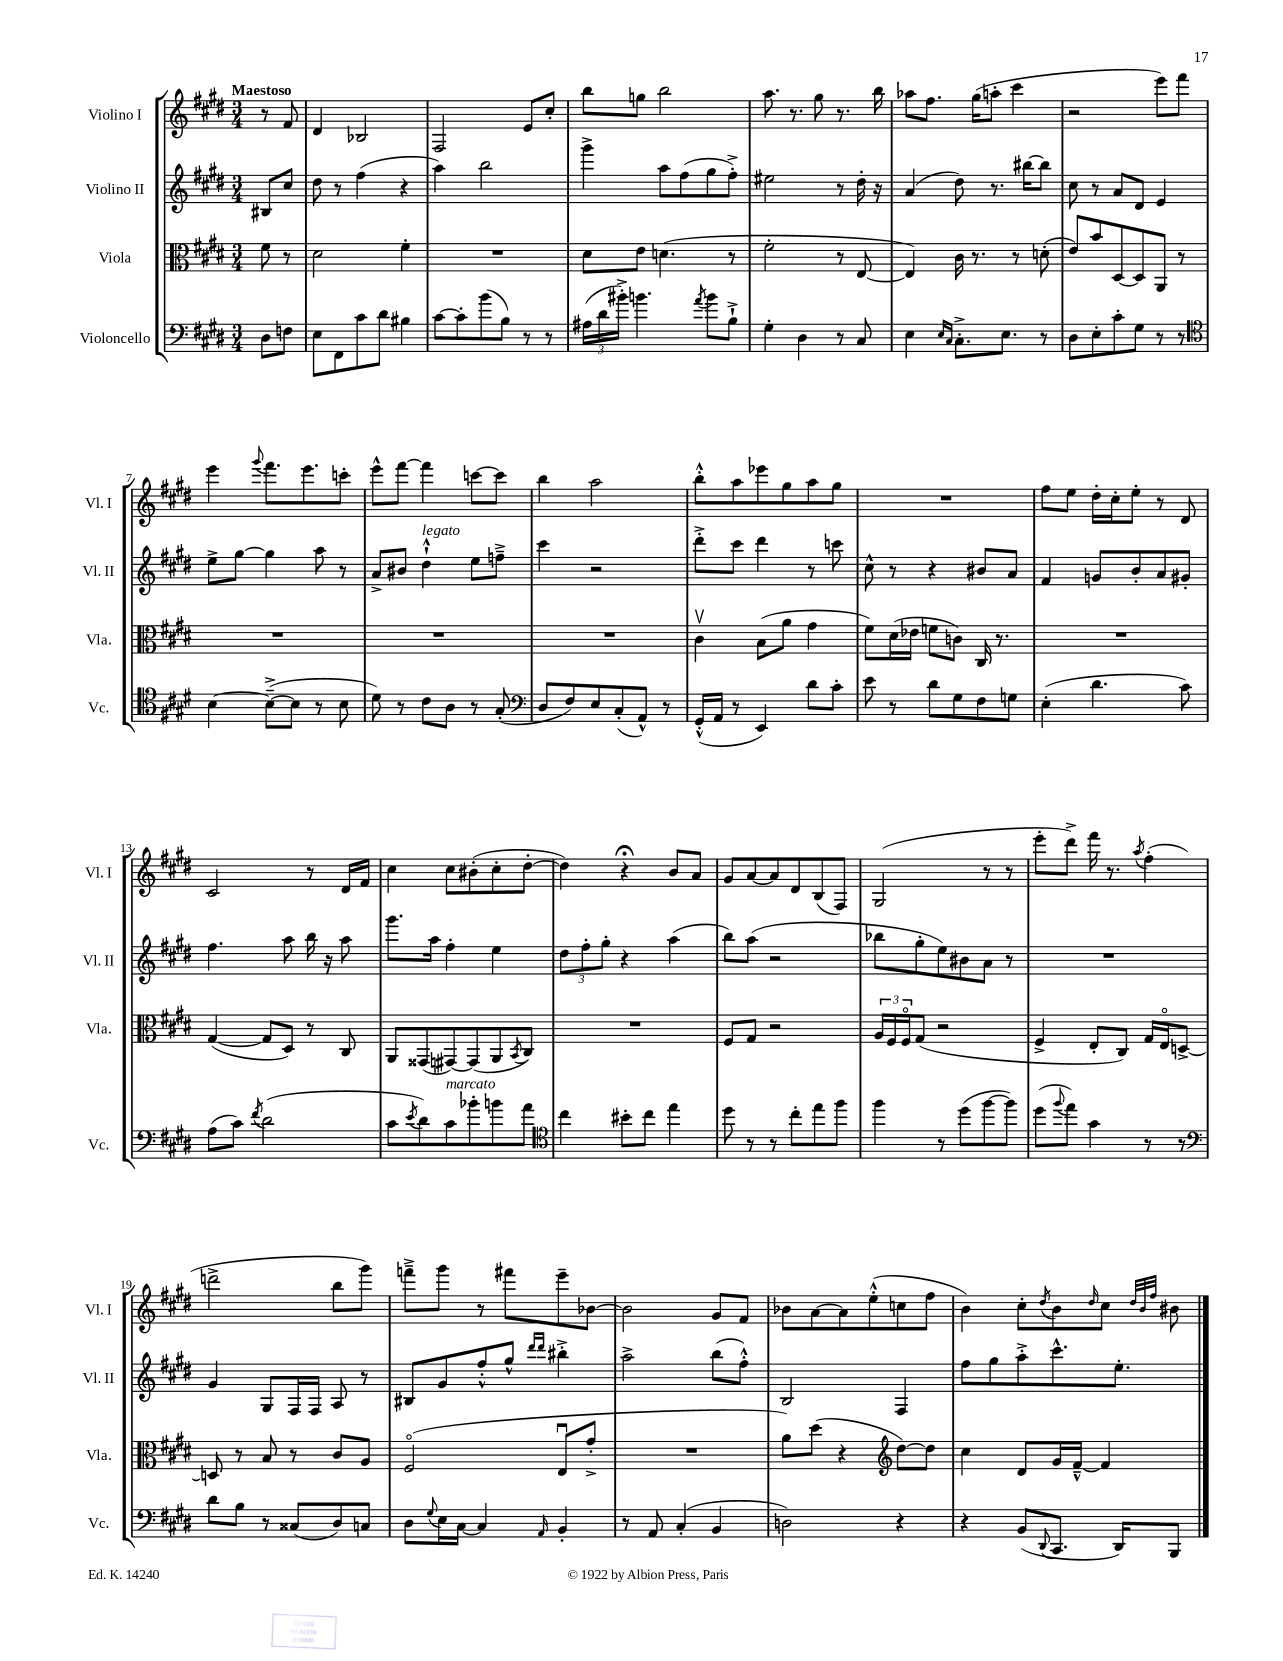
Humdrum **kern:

**kern	**kern	**kern	**kern
*staff4	*staff3	*staff2	*staff1
*clefF4	*clefC3	*clefG2	*clefG2
*k[f#c#g#d#]	*k[f#c#g#d#]	*k[f#c#g#d#]	*k[f#c#g#d#]
*M3/4	*M3/4	*M3/4	*M3/4
8D#	8f#	8B#	8r
8F	8r	8cc#	8f#
=	=	=	=
8E	2d#	8dd#	4d#
8FF#	.	8r	.
8c#	.	(4ff#	2B-
8d#	.	.	.
4B#	4f#'	4r	.
=	=	=	=
[8c#	2.r	4aa)	2F#
8c#']	.	.	.
(8b	.	2bb	.
8B)	.	.	.
8r	.	.	8e
8r	.	.	8cc#'
=	=	=	=
(24A#	8d#	4ggg#^	8bb
24d#	.	.	.
24b#'^)	.	.	.
4.b	8e	.	8gg
.	(4.d	8aa	2bb
.	.	(8ff#	.
8qa	.	.	.
8b	.	8gg#	.
8B`^	8r	8ff#'^)	.
=	=	=	=
4G#'	2f#'	2ee#	8.aa
.	.	.	8.r
4D#	.	.	.
.	.	.	8gg#
8r	8r	8r	8.r
8C#	[8E	16dd#'	.
.	.	16r	16bb
=	=	=	=
4E	4E])	(4a	8aa-
.	.	.	8.ff#
16qqE	.	.	.
16qqC#	.	.	.
8.C#'^	16c#	8dd#)	.
.	8.r	.	(16gg#
.	.	8.r	8aa'
8.E	.	.	.
.	8r	.	4ccc#
.	.	[16bb#	.
8r	(8d'	8bb#]	.
=	=	=	=
8D#	8e)	8cc#	2r
8E'	8b	8r	.
8c#'	[8D#	8a	.
8G#	8D#]	8d#	.
8r	8AA	4e	8eee)
8r	8r	.	8fff#
=	=	=	=
*clefC4	*	*	*
[4B	2.r	8ee^	4eee
.	.	[8gg#	.
.	.	.	8qqggg#
(8B~^_	.	4gg#]	8.fff#
8B]	.	.	.
.	.	.	8.eee
8r	.	8aa	.
8B	.	8r	8ccc'
=	=	=	=
8d#)	2.r	8a^	8eee^^
8r	.	8b#	[8fff#
8c#	.	4dd#`^^	4fff#]
8A	.	.	.
8r	.	8ee	[8ccc
(8G#'	.	8ff~^	8ccc]
=	=	=	=
*clefF4	*	*	*
8D#	2.r	4ccc#	4bb
8F#)	.	.	.
8E	.	2r	2aa
(8C#'	.	.	.
8AA^^)	.	.	.
8r	.	.	.
=	=	=	=
(16GG#'^^	4c#v	8ddd#'^	8bb'^^
16AA	.	.	.
8r	.	8ccc#	8aa
4EE)	(8B	4ddd#	8eee-
.	8a	.	8gg#
8d#	4g#	8r	8aa
8c#'	.	8ccc	8gg#
=	=	=	=
8e	8f#)	8cc#^^	2.r
8r	(16d#	8r	.
.	16e-	.	.
8d#	8f	4r	.
8G#	8c)	.	.
8F#	16C#	8b#	.
.	8.r	.	.
8G	.	8a	.
=	=	=	=
(4E'	2.r	4f#	8ff#
.	.	.	8ee
4.d#	.	8g	16dd#'
.	.	.	16cc#'
.	.	8b'	8ee'
.	.	8a	8r
8c#)	.	8g#'	8d#
=	=	=	=
(8A	([4G#	4.ff#	2c#
8c#)	.	.	.
8qf#	.	.	.
(2d#	8G#]	.	.
.	8D#)	8aa	.
.	8r	16bb	8r
.	.	16r	.
.	8C#	8aa	16d#
.	.	.	16f#
=	=	=	=
8c#	8AA	8.ggg#	4cc#
8qe	.	.	.
8d#)	(8GG##	.	.
.	.	16aa	.
8c#	[8GG#)	4ff#'	8cc#
8b-'	(8GG#]	.	(8b#'
8b	8AA	4ee	8cc#'
.	8qBB	.	.
8a	8C#)	.	[8dd#'
=	=	=	=
*clefC4	*	*	*
4cc#	2.r	12dd#	4dd#])
.	.	12ff#'	.
.	.	12gg#'	.
8b#'	.	4r	4r;
8cc#	.	.	.
4ee	.	(4aa	8b
.	.	.	8a
=	=	=	=
8dd#	8F#	8bb)	8g#
8r	8G#	(8aa	[8a
8r	2r	2r	8a]
8cc#'	.	.	8d#
8ee	.	.	(8B
8ff#	.	.	8F#)
=	=	=	=
4ff#	24A	8bb-	(2G#
.	24F#	.	.
.	24F#o	.	.
.	(8G#	8gg#'	.
8r	2r	8ee)	.
(8dd#	.	8b#	.
[8ff#	.	8a	8r
8ff#])	.	8r	8r
=	=	=	=
(8dd#	4F#^	2.r	8eee'
8qqff#	.	.	.
8ee)	.	.	8ddd#^)
4g#	8E'	.	16fff#
.	.	.	8.r
.	8C#)	.	.
.	.	.	8qaa
8r	16G#	.	(4ff#'
.	16Eo	.	.
8r	[8D^	.	.
=	=	=	=
*clefF4	*	*	*
8d#	8D]	4g#	2ddd^
8B	8r	.	.
8r	8B	8G#	.
(8C##	8r	16F#	.
.	.	16F#	.
8D#)	8c#	8A	8bb
8C	8A	8r	8ggg#)
=	=	=	=
8D#	(2F#o	8B#	8fff~^
8qqG#	.	.	.
16E	.	8g#	8ggg#
[16C#	.	.	.
4C#]	.	8ff#'^^	8r
.	.	8gg#^^	8fff#
.	.	16qqddd#	.
16qqAA	.	16qqddd#	.
4BB'	8Eu	4bb#'^	8eee~
.	8g#'^	.	[8b-
=	=	=	=
8r	2.r	2aa^	2b-]
8AA	.	.	.
(4C#'	.	.	.
4BB	.	(8bb	8g#
.	.	8ff#'^^)	8f#
=	=	=	=
2D)	8a)	2B	8b-
.	(8dd#	.	[8a
.	4r	.	8a]
.	.	.	(8ee'^^
*	*clefG2	*	*
4r	[8dd#)	4F#	8cc
.	8dd#]	.	8ff#
=	=	=	=
4r	4cc#	8ff#	4b)
.	.	8gg#	.
(8BB	8d#	8aa'^	8cc#'
8qqDD#	.	.	8qdd#
8.CC#	16g#	8.ccc#^^	8b
.	[16f#~^^	.	.
.	.	.	16qqdd#
.	4f#]	.	8cc#
16DD#)	.	8.ee'	.
.	.	.	32qqdd#
.	.	.	32qqb
.	.	.	32qqff#
8BBB	.	.	8b#
==	==	==	==
*-	*-	*-	*-
